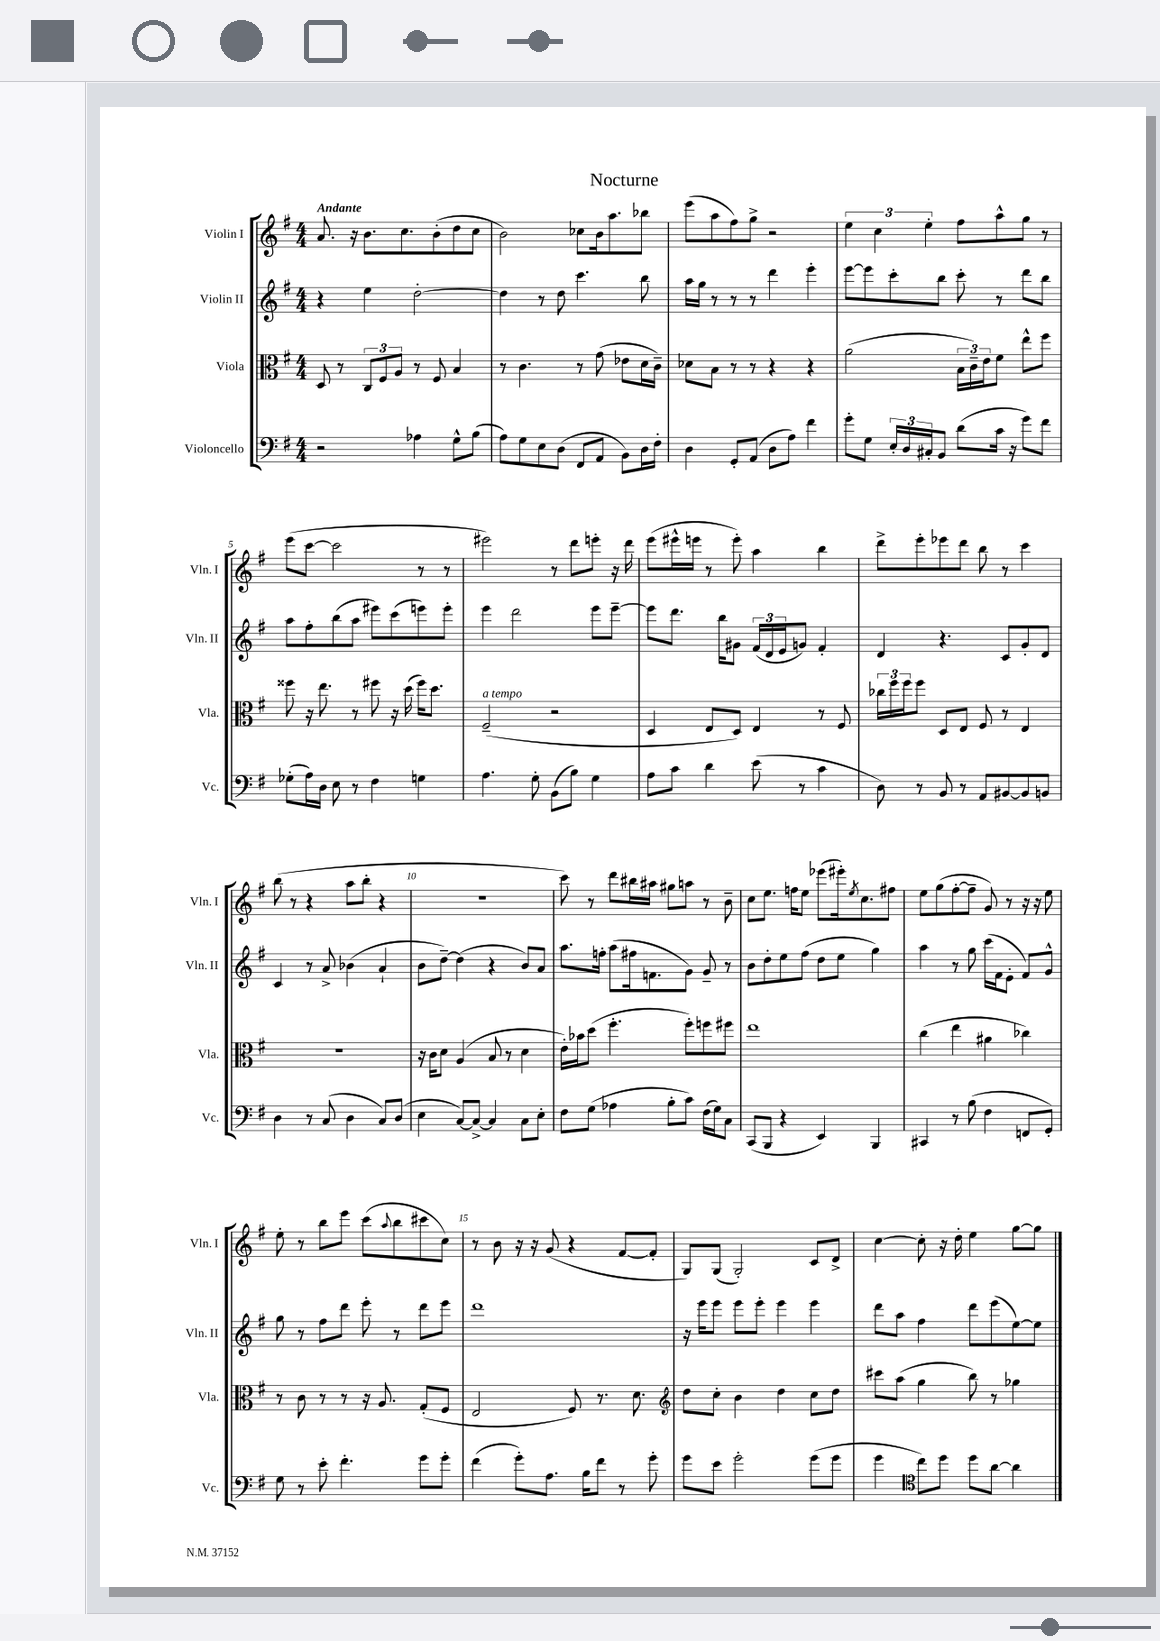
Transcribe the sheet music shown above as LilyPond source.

\header { title = "Nocturne" }
<<
\new StaffGroup <<
\new Staff = "s0" \with { instrumentName = "Violin I" shortInstrumentName = "Vln. I" } {
    \clef treble \key g \major \numericTimeSignature \time 4/4 \tempo "Andante"
    a'8. r16 b'8. c''8. b'8-.( d''8 c''8 |
    b'2) ces''8 b'16 a''8. bes''8 |
    e'''8( a''8 fis''8) g''8-> r2 |
    \tuplet 3/2 { e''4 c''4 e''4-. } fis''8 a''8-^ g''8 r8 |
    e'''8( c'''8~ c'''2 r8 r8 |
    eis'''2) r8 d'''8 e'''8-. r16 d'''16 |
    e'''8( eis'''16-^ e'''16 r8 e'''8-.) a''4 b''4 |
    d'''8-> e'''8-. ees'''8 d'''8 b''8 r8 c'''4 |
    b''8( r8 r4 a''8 b''8-. r4 |
    R1 |
    c'''8) r8 d'''8 bis''16 ais''16 gis''8 a''8 r8 b'8-- |
    c''8 e''8. f''16 e''8 ees'''8( eis'''16-.) \acciaccatura { e''8 } c''8. fis''8 |
    e''8 g''8( fis''8~-. fis''8-- g'8) r8 r16 r16 e''8 |
    e''8-. r8 b''8 e'''8 c'''8( \appoggiatura { a''8 } b''8 cis'''8 c''8) |
    r8 b'8 r16 r16 g'8( r4 fis'8~ fis'8-. |
    g8) g8( g2-.) c'8 d'8-> |
    c''4~ c''8-. r16 d''16-. e''4 g''8~ g''8 \bar "|." |
}
\new Staff = "s1" \with { instrumentName = "Violin II" shortInstrumentName = "Vln. II" } {
    \clef treble \key g \major \numericTimeSignature \time 4/4
    r4 e''4 d''2~-. |
    d''4 r8 d''8 c'''4. b''8 |
    a''16 g''16 r8 r8 r8 d'''4 e'''4-. |
    e'''8~ e'''8 c'''8-. b''8 c'''8-. r8 d'''8 b''8 |
    a''8 fis''8-. b''8( a''8 eis'''8) c'''8( e'''8) e'''8-. |
    e'''4 d'''2 e'''8 e'''8~-- |
    e'''8 d'''8. b''16 gis'8 \tuplet 3/2 { fis'16( d'16 e'16 } g'8) fis'4-. |
    d'4 r4. c'8 g'8-. d'8 |
    c'4 r8 a'8-> bes'4( a'4-! |
    b'8 d''8~--) d''4( r4 b'8) a'8 |
    a''8. f''16-. a''8( fis''16 f'8. g'8) g'8-- r8 |
    b'8 d''8-. e''8 fis''8( d''8 e''8 g''4) |
    a''4 r8 g''8 c'''16( fis'16 e'8-. fis'8) g'8-^ |
    g''8 r8 fis''8 d'''8 e'''8-. r8 d'''8 e'''8 |
    d'''1 |
    r16 e'''16 e'''8 e'''8 e'''8-. e'''4 e'''4 |
    d'''8 a''8 fis''4 d'''8 e'''8( e''8~) e''8 \bar "|." |
}
\new Staff = "s2" \with { instrumentName = "Viola" shortInstrumentName = "Vla." } {
    \clef alto \key g \major \numericTimeSignature \time 4/4
    d8 r8 \tuplet 3/2 { c8 fis8 a8 } r8 fis8 b4 |
    r8 c'4. r8 g'8( ees'8 d'16 c'16--) |
    des'8 b8 r8 r8 r4 r4 |
    a'2( \tuplet 3/2 { b16 c'16--) e'16 } fis'8 e''8-^ fis''8 |
    fisis''8 r16 e''8. r8 fis''8 r16 d''16( fis''16) d''8. |
    fis2--^\markup { \italic "a tempo" }( r2 |
    d4 e8 d8) e4 r8 fis8 |
    \tuplet 3/2 { ces''16 fis''16 fis''16 } fis''8 d8 e8 fis8 r8 e4 |
    R1 |
    r16 c'16 d'8 a4( b8 r8 d'4 |
    e'16-.) bes'16 d''8( fis''4.-. fis''8-.) f''8 fis''8 |
    e''1 |
    c''4( e''4 ais'4 ces''4) |
    r8 c'8 r8 r8 r16 a8. g8-.( fis8 |
    e2 fis8) r8. d'8. |
    \clef treble d''8 c''8-. b'4 d''4 c''8 d''8 |
    cis'''8 a''8( g''4 b''8) r8 ges''4 \bar "|." |
}
\new Staff = "s3" \with { instrumentName = "Violoncello" shortInstrumentName = "Vc." } {
    \clef bass \key g \major \numericTimeSignature \time 4/4
    r2 aes4 g8-^ b8( |
    a8) g8 e8 d8( fis,8 a,8 b,8) d16 fis16-. |
    d4 g,8-. a,8( d8 a8) fis'4 |
    g'8-. g8 \tuplet 3/2 { e16-. d16 cis16-. } b,8 d'8( c'16 r16 g'8) fis'8 |
    ges8-.( a16) d16 e8 r8 fis4 g4 |
    a4. g8-. b,8( b8) g4 |
    a8 c'8 d'4 e'8( r8 c'4 |
    d8) r8 b,8 r8 a,8 bis,8~ bis,8 b,8 |
    d4 r8 c8( d4 c8) d8( |
    e4 c8~) c8~-> c4 c8 e8-. |
    fis8 g8( aes4 b8-. c'8) fis16( g16) c8 |
    c,8( b,,8 r4 e,4) b,,4 |
    cis,4 r8 b8( fis4 f,8 g,8-.) |
    g8 r8 e'8-. fis'4.-. g'8 g'8-. |
    fis'4( g'8-.) a8. b16 fis'8 r8 g'8-. |
    g'8 e'8 g'2-. g'8( g'8 |
    g'4 \clef tenor c''8) d''8 d''8 a'8~ a'4 \bar "|." |
}
>>
>>
\layout { \context { \Score \override BarNumber.break-visibility = ##(#f #t #t) barNumberVisibility = #(every-nth-bar-number-visible 5) } }
